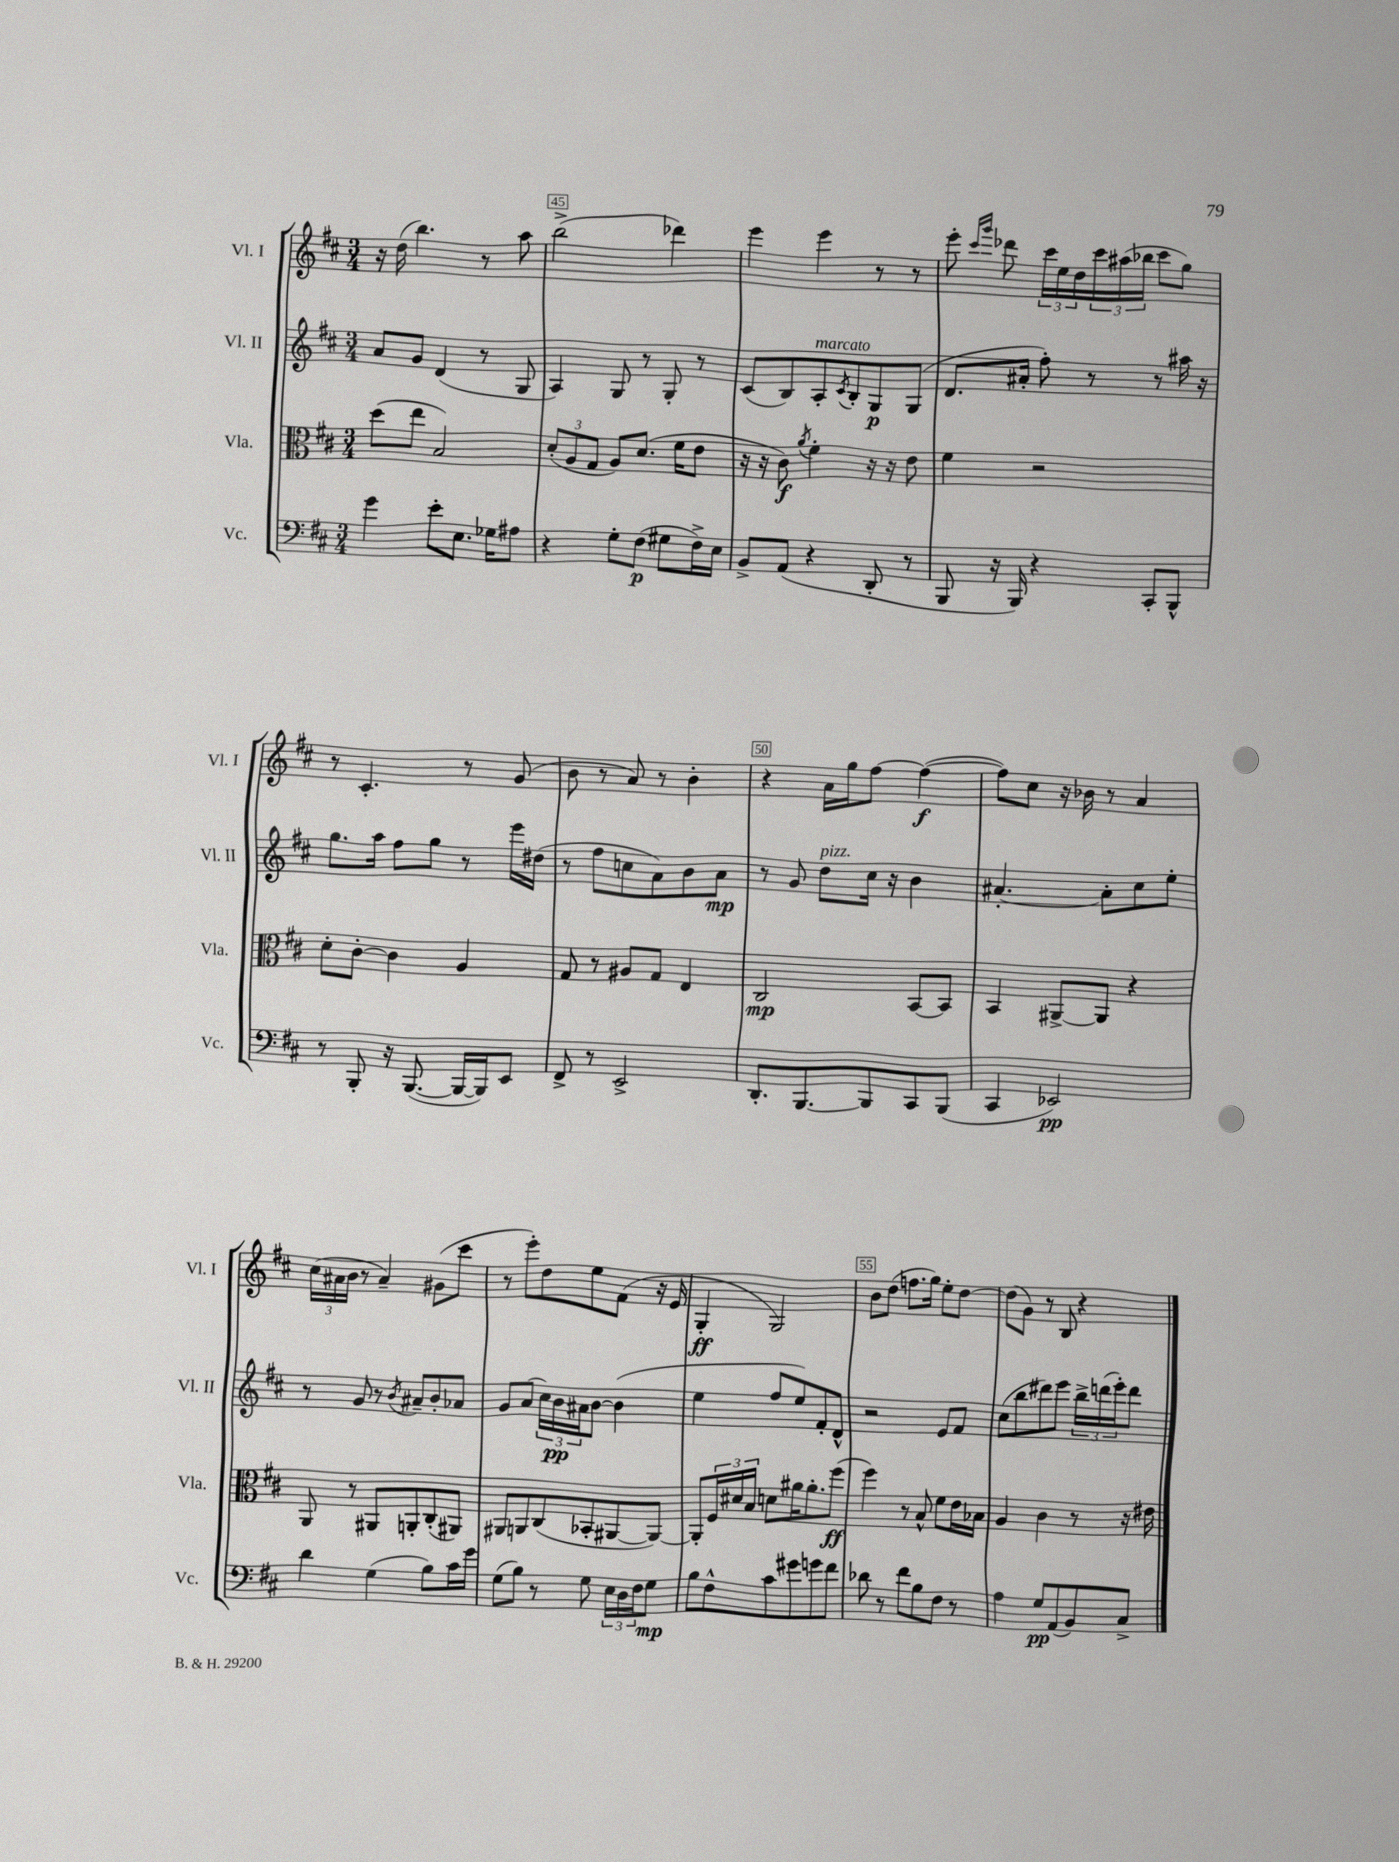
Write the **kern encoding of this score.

**kern	**dynam	**kern	**dynam	**kern	**dynam	**kern	**dynam
*part4	*part4	*part3	*part3	*part2	*part2	*part1	*part1
*staff4	*staff4	*staff3	*staff3	*staff2	*staff2	*staff1	*staff1
*I"Vc.	*	*I"Vla.	*	*I"Vl. II	*	*I"Vl. I	*
*I'Vc.	*	*I'Vla.	*	*I'Vl. II	*	*I'Vl. I	*
*clefF4	*	*clefC3	*	*clefG2	*	*clefG2	*
*k[f#c#]	*	*k[f#c#]	*	*k[f#c#]	*	*k[f#c#]	*
*M3/4	*	*M3/4	*	*M3/4	*	*M3/4	*
=44	=44	=44	=44	=44	=44	=44	=44
4g\	.	(8dd\L	.	8a/L	.	16r	.
.	.	.	.	.	.	(16dd\	.
.	.	8ee\J	.	8g/J	.	4.bb\)	.
8e'\L	.	2B/)	.	(4d/	.	.	.
8.E\J	.	.	.	.	.	.	.
.	.	.	.	8r	.	8r	.
16G-X\KL	.	.	.	.	.	.	.
8A#X\J	.	.	.	8G/	.	8aa\	.
=45	=45	=45	=45	=45	=45	=45	=45
4r	.	(12d'/L	.	4A/)	.	(2bb^\	.
.	.	12A/	.	.	.	.	.
.	.	12G/J	.	.	.	.	.
8G'\L	.	8A/L)	.	8G/	.	.	.
(8F#\J	p	(8.d/J	.	8r	.	.	.
8G#X\L	.	.	.	8G'/	.	4ddd-X\)	.
.	.	16f#\KL	.	.	.	.	.
16F#^\L)	.	8e\J	.	8r	.	.	.
16E\JJ	.	.	.	.	.	.	.
=46	=46	=46	=46	=46	=46	=46	=46
8BB^/L	.	16r	.	(8c#/L	.	4eee\	.
.	.	16r	.	.	.	.	.
(8AA/J	.	8c#\)	f	8B/)	.	.	.
.	.	8qa/	.	.	.	.	.
!	!	!	!	!LO:TX:a:i:t=marcato	!	!	!
4r	.	4f#'\	.	8A'/	.	4eee\	.
.	.	.	.	8qc#/	.	.	.
.	.	.	.	8B'/	.	.	.
8DD'/	.	16r	.	8G/	p	8r	.
.	.	16r	.	.	.	.	.
8r	.	8e\	.	(8G/J	.	8r	.
=47	=47	=47	=47	=47	=47	=47	=47
8BBB/	.	4f#\	.	8.d/L	.	8eee'\	.
.	.	.	.	.	.	16qqccc#/LL	.
.	.	.	.	.	.	16qqggg/JJ	.
16r	.	.	.	.	.	8ddd-X\	.
16BBB/)	.	.	.	16a#X'/Jk	.	.	.
4r	.	2r	.	8ff#'\)	.	24ccc#\LL	.
.	.	.	.	.	.	24ee\	.
.	.	.	.	.	.	24dd\	.
.	.	.	.	8r	.	24ccc#\	.
.	.	.	.	.	.	(24aa#X\	.
.	.	.	.	.	.	24bb-X\JJ	.
8CC#'/L	.	.	.	8r	.	8ccc#\L	.
8BBB^^/J	.	.	.	16aa#X\	.	8gg\J)	.
.	.	.	.	16r	.	.	.
!!LO:LB:g=z
=48	=48	=48	=48	=48	=48	=48	=48
8r	.	8d'\L	.	8.gg\L	.	8r	.
8BBB'/	.	[8c#'\J	.	.	.	4.c#'/	.
.	.	.	.	16aa\Jk	.	.	.
16r	.	4c#\]	.	8ff#\L	.	.	.
([8.BBB/	.	.	.	.	.	.	.
.	.	.	.	8gg\J	.	.	.
16BBB/LL_	.	4A/	.	8r	.	8r	.
16BBB/J])	.	.	.	.	.	.	.
8EE/J	.	.	.	16eee\LL	.	(8g/	.
.	.	.	.	(16dd#X\JJ	.	.	.
=49	=49	=49	=49	=49	=49	=49	=49
8FF#^/	.	8G/	.	8r	.	8b\	.
8r	.	8r	.	8ff#\L	.	8r	.
2EE^/	.	8A#X/L	.	8ccn\	.	8a/)	.
.	.	8G/J	.	8a\)	.	8r	.
.	.	4E/	.	8b\	.	4b'\	.
.	.	.	.	8a\J	mp	.	.
=50	=50	=50	=50	=50	=50	=50	=50
8.DD'/L	.	2C#/	mp	8r	.	4r	.
.	.	.	.	8g/	.	.	.
[8.BBB/	.	.	.	.	.	.	.
!	!	!	!	!LO:TX:a:i:t=pizz.	!	!	!
.	.	.	.	8dd\L	.	16a\LL	.
.	.	.	.	.	.	16gg\J	.
8BBB/]	.	.	.	16cc#\Jk	.	[8ff#\J	.
.	.	.	.	16r	.	.	.
8CC#/	.	[8BB/L	.	4b\	.	(4ff#\_	f
(8BBB/J	.	8BB/J]	.	.	.	.	.
=51	=51	=51	=51	=51	=51	=51	=51
4CC#/	.	4BB/	.	[4.a#X'/	.	8ff#\L])	.
.	.	.	.	.	.	8cc#\J	.
2EE-X/)	pp	[8AA#X^/L	.	.	.	16r	.
.	.	.	.	.	.	16b-X\	.
.	.	8AA#/J]	.	8a#'\L]	.	8r	.
.	.	4r	.	8cc#\	.	4a/	.
.	.	.	.	8ee'\J	.	.	.
!!LO:LB:g=z
=52	=52	=52	=52	=52	=52	=52	=52
4d\	.	8AA/	.	8r	.	(24cc#\LL	.
.	.	.	.	.	.	24a#X\	.
.	.	.	.	.	.	24b\JJ	.
.	.	8r	.	8g/	.	8r	.
(4G\	.	8AA#X/L	.	8r	.	4a#~/)	.
.	.	.	.	8qb/	.	.	.
.	.	8AAn'/	.	8a#X~/L	.	.	.
8B\L)	.	(8C#'/	.	8b'/	.	(8g#X\L	.
16c#\L	.	8AA#X/J)	.	8a-X/J	.	8ccc#\J	.
16g\JJ	.	.	.	.	.	.	.
=53	=53	=53	=53	=53	=53	=53	=53
(8G\L	.	8AA#X/L	.	8g/L	.	8r	.
8B\J)	.	8AAn/	.	(8a/J	.	8eee'\L)	.
8r	.	(8C#/	.	24cc#\LL)	.	8dd\	.
.	.	.	.	24b\	pp	.	.
.	.	.	.	24a#X\J	.	.	.
8G\	.	8BB-X'/	.	[8b\J	.	8ee\	.
24E\LL	.	[8AA#X/	.	(4b\]	.	(8f#\J	.
24D\	.	.	.	.	.	.	.
24F#\J	.	.	.	.	.	.	.
8G\J	mp	8AA#/J_)	.	.	.	16r	.
.	.	.	.	.	.	16e/	.
=54	=54	=54	=54	=54	=54	=54	=54
8B\L	.	8AA#'/L]	.	4ee\	.	4G'/	ff
8F#^^\	.	24F#/L	.	.	.	.	.
.	.	24d#X/	.	.	.	.	.
.	.	24B/JJ	.	.	.	.	.
8c#\	.	8dn\L	.	8ff#/L	.	2G/)	.
8g#X\	.	16a#X\K	.	8ee/)	.	.	.
.	.	8.a#'\	.	.	.	.	.
8gn\	.	.	.	8f#'/	.	.	.
8f#\J	.	(8ff#\J	ff	8d^^/J	.	.	.
=55	=55	=55	=55	=55	=55	=55	=55
8d-X\	.	4ff#\)	.	2r	.	8b\L	.
8r	.	.	.	.	.	(8dd\J	.
8f#\L	.	8r	.	.	.	8.ffn\L	.
8B\	.	8B^^/	.	.	.	.	.
.	.	.	.	.	.	16gg\Jk)	.
8F#\J	.	8f#\L	.	8e/L	.	8ee'\L	.
8r	.	16e\L	.	8f#/J	.	[8dd\J	.
.	.	16B-X\JJ	.	.	.	.	.
=56	=56	=56	=56	=56	=56	=56	=56
4A\	.	4A/	.	(8cc#\L	.	(8dd\L]	.
.	.	.	.	8bb\	.	8g\J)	.
8G/L	pp	4c#\	.	8ddd#X\)	.	8r	.
(8AA/	.	.	.	8eee\J	.	8B/	.
8BB/)	.	8r	.	24bb^\LL	.	4r	.
.	.	.	.	(24dddn\	.	.	.
.	.	.	.	24eee'\J)	.	.	.
8C#^/J	.	16r	.	8ddd\J	.	.	.
.	.	16e#X\	.	.	.	.	.
==	==	==	==	==	==	==	==
*-	*-	*-	*-	*-	*-	*-	*-
